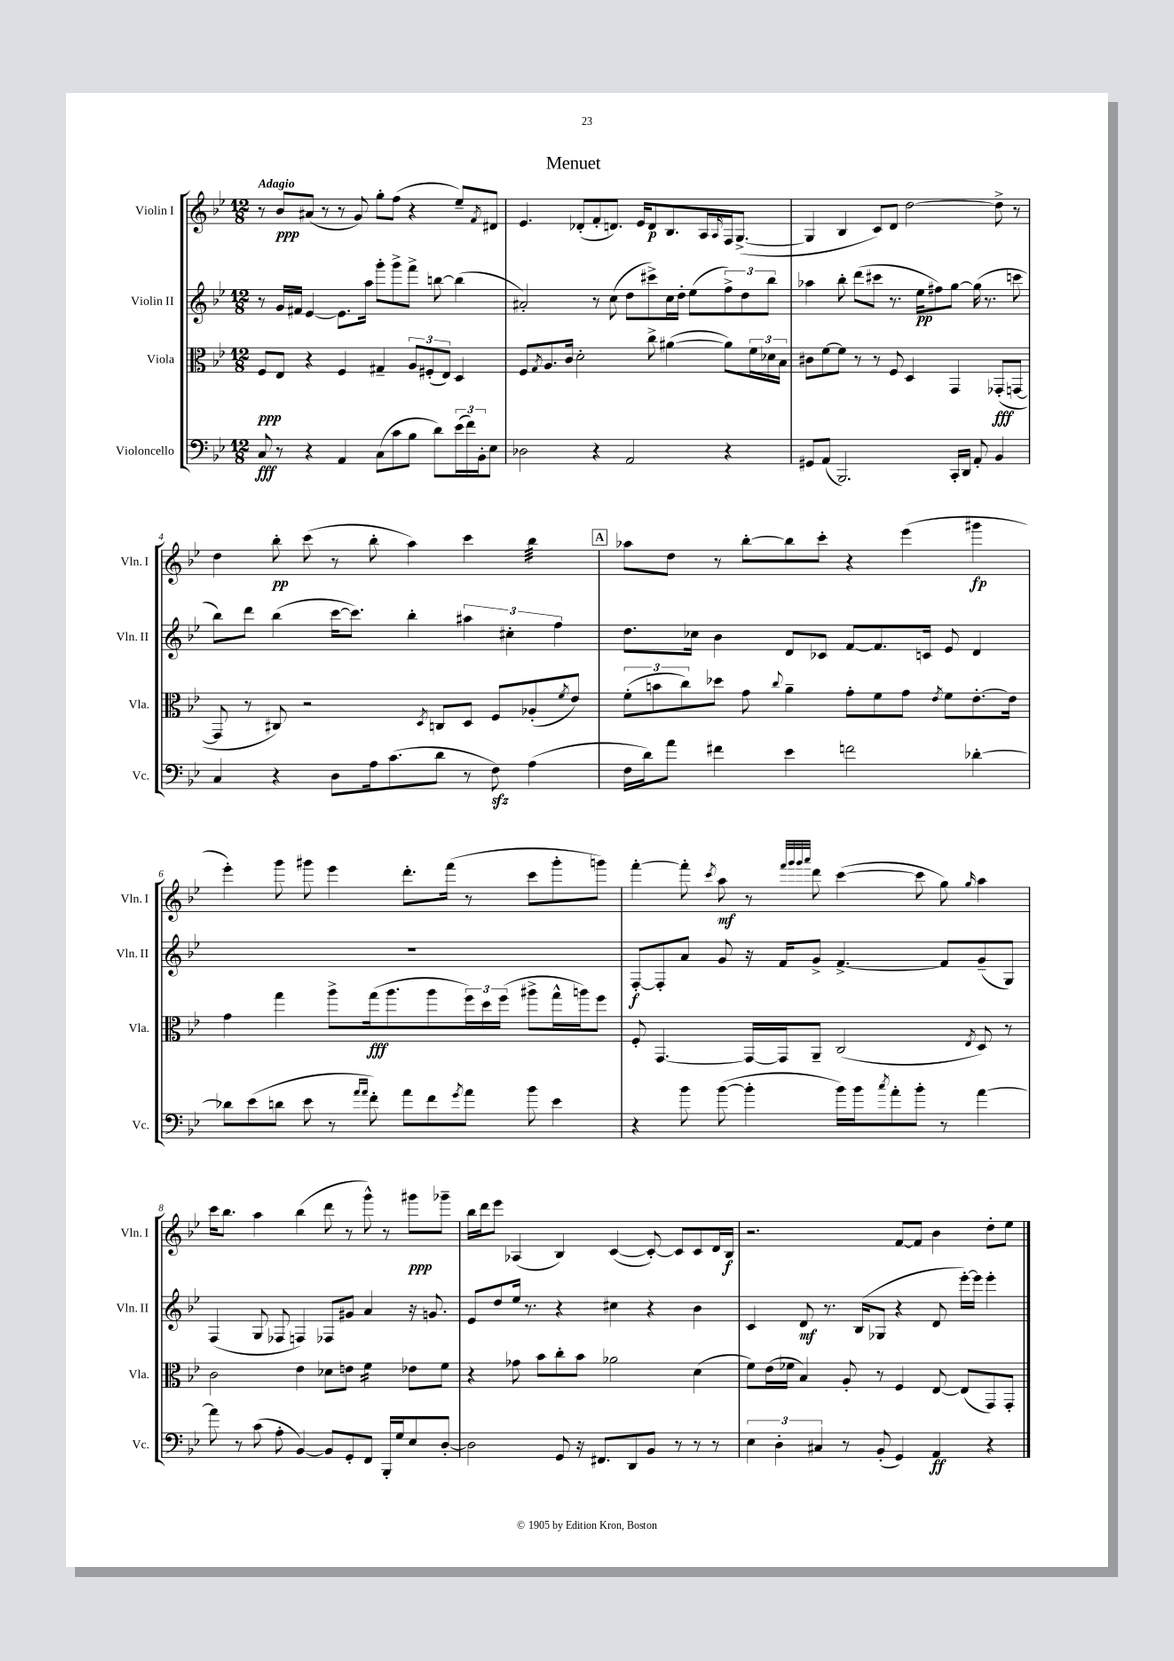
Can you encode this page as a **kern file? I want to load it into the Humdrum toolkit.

**kern	**kern	**kern	**kern
*staff4	*staff3	*staff2	*staff1
*clefF4	*clefC3	*clefG2	*clefG2
*k[b-e-]	*k[b-e-]	*k[b-e-]	*k[b-e-]
*M12/8	*M12/8	*M12/8	*M12/8
8C	8F	8r	8r
8r	8E-	16g	8b-
.	.	16f#	.
4r	4r	[4e-	(8a#
.	.	.	8r
4AA	4F	8.e-]	8r
.	.	.	8g)
.	.	16aa	.
(8C	4G#~	8ggg'	8gg'
8c	.	8ggg^	(8ff
8B-	12A	8fff^	4r
.	(12F#'	.	.
8d)	.	[8bb	.
.	12E-)	.	.
(24e-	4D	(4bb]	8ee-~)
24f)	.	.	.
24BB-'	.	.	.
.	.	.	8qf
8E-	.	.	8d#
=	=	=	=
2D-	8F	2a#')	4.e-
.	8qG	.	.
.	8.A	.	.
.	16c	.	.
.	2d'	.	(8d-'
4r	.	8r	8f'
.	.	(8cc	8.d)
2AA	.	8dd	.
.	.	.	16e-
.	8cc^	8ccc#^)	8d
.	([4a#	16cc	8.B-
.	.	16dd'	.
.	.	(8ee-	.
.	.	.	16A
.	.	.	16qqA
4r	8a#])	12ff^)	16F
.	.	.	([8.G^
.	.	12dd	.
.	24f	.	.
.	24d-	12bb-	.
.	24B-	.	.
=	=	=	=
8GG#	8c#	4aa-	4G]
(8AA	[8f	.	.
2.BBB-)	8f]	8bb-'	4B-
.	8r	(8ddd	.
.	8r	8ccc#	8c)
.	8F	8.r	8d
.	4D	.	[2dd
.	.	16ee-	.
.	.	8ff#)	.
16CC'	4GG	[8gg	.
16DD	.	.	.
8AA'	.	(16gg]	.
.	.	8.r	.
4BB-	(8GG-'	.	8dd^]
.	[8GG	8ccc	8r
=	=	=	=
4C	8GG]	8bb-)	4dd
.	8r	8ddd	.
4r	8C#)	(4bb-	8bb-'
.	2r	.	(8ccc
8D	.	[16ccc	8r
.	.	8.ccc])	.
16A	.	.	8bb-'
(8.c	.	.	.
.	.	4bb-'	4aa)
.	8qD	.	.
8d	8C	.	.
8r	8D	6aa#	4ccc
8F)	8F	.	.
.	.	6cc#'	.
(4A	(8A-'	.	4bb-
.	.	6ff	.
.	8qf	.	.
.	8e-)	.	.
=	=	=	=
16F	(12f'	8.dd	8aa-
16d)	.	.	.
.	12b	.	.
8a	.	.	8dd
.	12cc)	.	.
.	.	16cc-	.
4f#	8dd-	4b-	8r
.	8g	.	[8bb-'
.	8qqcc	.	.
4e-	4a~	8d	8bb-]
.	.	8c-	8ccc'
2f	8g'	[8f	4r
.	8f	8.f]	.
.	8g	.	(4eee-
.	.	16c	.
.	8qe-	.	.
.	8f	8e-	.
[4d-'	[8.e-'	4d	4ggg#
.	16e-]	.	.
=	=	=	=
8d-]	4g	1.r	4eee-')
(8e-	.	.	.
8d	4gg	.	8ggg
8e-	.	.	8ggg#
8r	8aa^	.	4eee-
16qqa	.	.	.
16qqa	.	.	.
8f')	(16gg	.	.
.	8.aa	.	.
8a	.	.	8.ddd'
8f	8aa	.	.
.	.	.	(16fff
8qg	.	.	.
8a	24ff)	.	8r
.	24dd	.	.
.	(24ff	.	.
8b-	8aa#^	.	8ccc
4e-	16gg^^	.	8ggg#'
.	16aa)	.	.
.	8ff	.	8ggg)
=	=	=	=
4r	8F'	[8F'	[4fff'
.	[4.GG	8F']	.
8b-	.	8a	8fff']
.	.	.	8qccc
([8b-	.	8g	8aa
4b-']	16GG_	16r	8r
.	16GG]	16f	.
.	.	.	32qqfff
.	.	.	32qqggg
.	.	.	32qqggg
.	.	.	32qqaaa
.	8AA~	8g^	8ddd
16b-)	(2C	[4.f^	([4ccc
16b-	.	.	.
8qcc	.	.	.
8a'	.	.	.
8b-'	.	.	8ccc]
8r	.	8f]	8gg)
.	8qE-	.	16qqgg
[4a	8D)	(8g~	4aa
.	8r	8G)	.
=	=	=	=
8a]	2c	(4F	16ccc
.	.	.	8.bb-
8r	.	.	.
(8c	.	8G	4aa
8A'	.	8F-	.
[4BB-)	4e-	4F)	(4bb-
8BB-]	8d-	8F-	8ddd
8GG'	8e	8g#	8r
8FF	4f	4a	8ggg^^)
16BBB-'	.	.	8r
16G	.	.	.
8E-	8e-	16r	8ggg#
.	.	8.g	.
[8D'	8f	.	8ggg-~
=	=	=	=
2D]	4r	8e-	16bb-
.	.	.	16ddd
.	.	8dd	8eee-
.	8g-	16ee-	(4A-
.	.	8.r	.
.	8b-	.	.
8GG	8cc'	4r	4B-)
16r	8b-	.	.
8.FF#	.	.	.
.	2a-	4cc#	([4c
8DD	.	.	.
8BB-	.	4r	8c'_)
8r	.	.	8c]
8r	(4d	4b-	8c
8r	.	.	16d
.	.	.	16B-
=	=	=	=
6E-	8f)	4c	2.r
.	(16e-	.	.
6D'	.	.	.
.	16f-	.	.
.	4B-)	8d	.
6C#	.	.	.
.	.	8.r	.
8r	8A'	.	.
.	.	(16B-	.
(8BB-'	8r	8G-	.
4GG)	4F	4r	[8f
.	.	.	8f]
4AA	[8E-	8d	4b-
.	(8E-]	[16eee-')	.
.	.	16eee-]	.
4r	8GG)	4eee-'	8dd'
.	8GG'	.	8ee-
==	==	==	==
*-	*-	*-	*-
